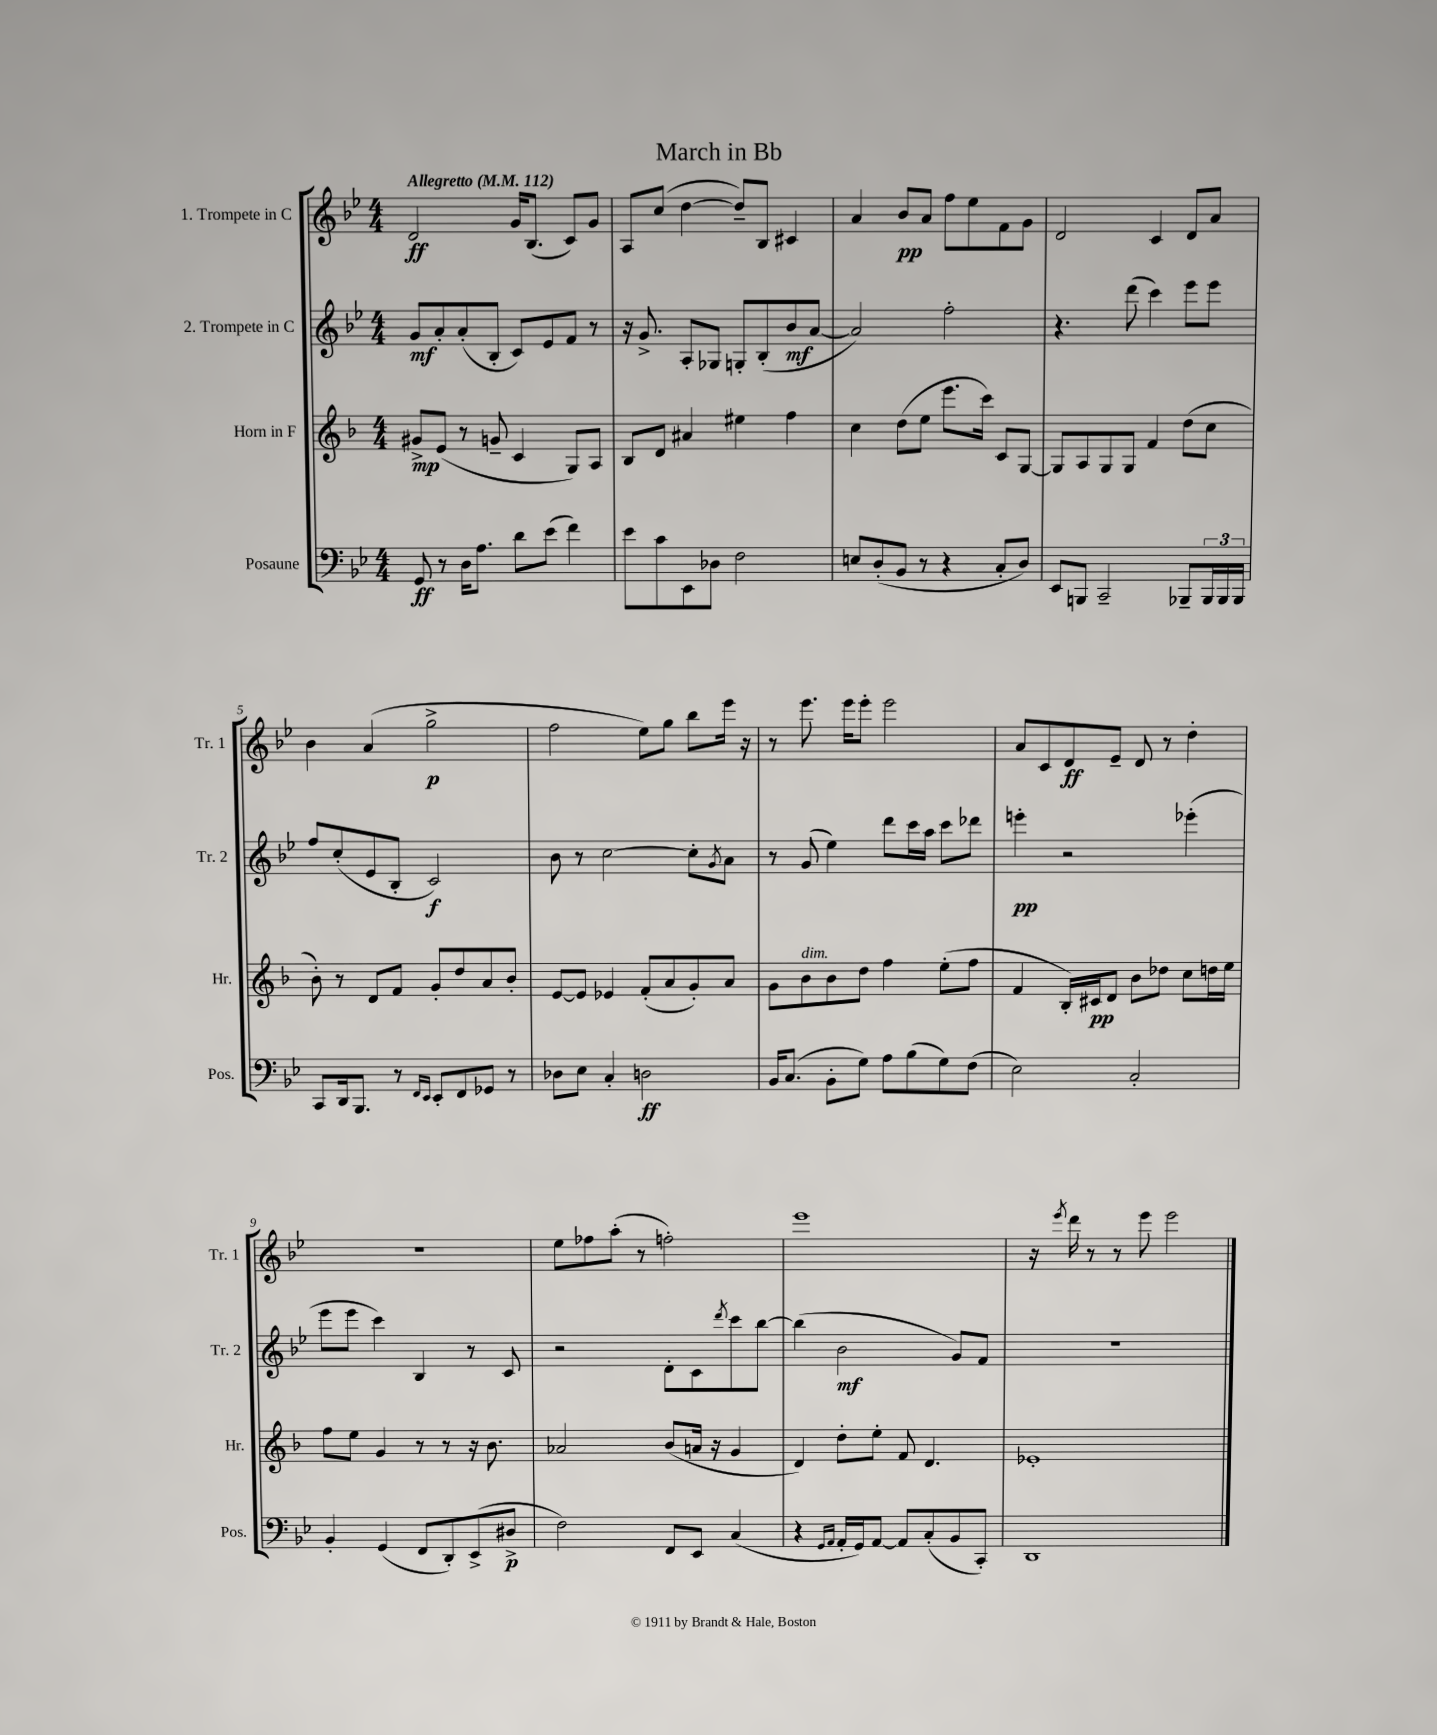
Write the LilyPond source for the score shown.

\header { title = "March in Bb" }
<<
\new StaffGroup <<
\new Staff = "s0" \with { instrumentName = "1. Trompete in C" shortInstrumentName = "Tr. 1" } {
    \clef treble \key bes \major \numericTimeSignature \time 4/4 \tempo "Allegretto" 4 = 112
    d'2\ff g'16 bes8.( c'8) g'8 |
    a8 c''8( d''4~ d''8--) bes8 cis'4 |
    a'4 bes'8\pp a'8 f''8 ees''8 f'8 g'8 |
    d'2 c'4 d'8 a'8 |
    bes'4 a'4( g''2->\p |
    f''2 ees''8) g''8 bes''8 ees'''16 r16 |
    r8 ees'''8. ees'''16 ees'''8-. ees'''2 |
    a'8 c'8 d'8\ff ees'8-- d'8 r8 d''4-. |
    r1 |
    ees''8 fes''8 a''8-.( r8 f''2-.) |
    ees'''1 |
    r16 \acciaccatura { ees'''8 } d'''16 r8 r8 ees'''8 ees'''2 \bar "|." |
}
\new Staff = "s1" \with { instrumentName = "2. Trompete in C" shortInstrumentName = "Tr. 2" } {
    \clef treble \key bes \major \numericTimeSignature \time 4/4
    g'8\mf a'8-. a'8-.( bes8-. c'8) ees'8 f'8 r8 |
    r16 g'8.-> a8-. ges8 g8-. bes8-.( bes'8\mf a'8~ |
    a'2) f''2-. |
    r4. d'''8( c'''4) ees'''8 ees'''8 |
    f''8 c''8-.( ees'8 bes8-. c'2\f) |
    bes'8 r8 c''2~ c''8-. \acciaccatura { g'8 } a'8 |
    r8 g'8( ees''4) d'''8 c'''16 a''16 c'''8 des'''8 |
    e'''4-.\pp r2 ees'''4-.( |
    ees'''8 ees'''8 c'''4) bes4 r8 c'8 |
    r2 d'8-. c'8 \acciaccatura { d'''8 } c'''8 bes''8~ |
    bes''4( bes'2\mf g'8) f'8 |
    r1 \bar "|." |
}
\new Staff = "s2" \with { instrumentName = "Horn in F" shortInstrumentName = "Hr." } {
    \clef treble \key f \major \numericTimeSignature \time 4/4
    gis'8->\mp e'8( r8 g'8-- c'4 g8) a8 |
    bes8 d'8 ais'4 eis''4 f''4 |
    c''4 d''8( e''8 e'''8. c'''16) c'8 g8~ |
    g8 a8 g8 g8 f'4 d''8( c''8 |
    bes'8-.) r8 d'8 f'8 g'8-. d''8 a'8 bes'8-. |
    e'8~ e'8 ees'4 f'8-.( a'8 g'8-.) a'8 |
    g'8 bes'8^\markup { \italic "dim." } bes'8 d''8 f''4 e''8-.( f''8 |
    f'4 bes16-.) cis'16\pp d'8 bes'8 des''8 c''8 d''16 e''16 |
    f''8 e''8 g'4 r8 r8 r16 bes'8. |
    aes'2 bes'8( a'16 r16 g'4 |
    d'4) d''8-. e''8-. f'8 d'4. |
    ees'1-. \bar "|." |
}
\new Staff = "s3" \with { instrumentName = "Posaune" shortInstrumentName = "Pos." } {
    \clef bass \key bes \major \numericTimeSignature \time 4/4
    g,8\ff r8 d16 a8. d'8 ees'8( f'4) |
    ees'8 c'8 ees,8 des8 f2 |
    e8 d8-.( bes,8 r8 r4 c8-. d8) |
    ees,8 b,,8 c,2-- bes,,8-- \tuplet 3/2 { bes,,16 bes,,16 bes,,16 } |
    c,8 d,16 bes,,8. r8 \grace { f,16 ees,16 } ees,8-. f,8 ges,8 r8 |
    des8 ees8 c4-. d2\ff |
    bes,16 c8.( bes,8-. g8) a8 bes8( g8) f8( |
    ees2) c2-. |
    bes,4-. g,4( f,8 d,8-.) ees,8->( dis8->\p |
    f2) f,8 ees,8 c4( |
    r4 \grace { g,16 a,16 } a,16-. g,16) a,8~ a,8 c8-.( bes,8 c,8-.) |
    d,1 \bar "|." |
}
>>
>>
